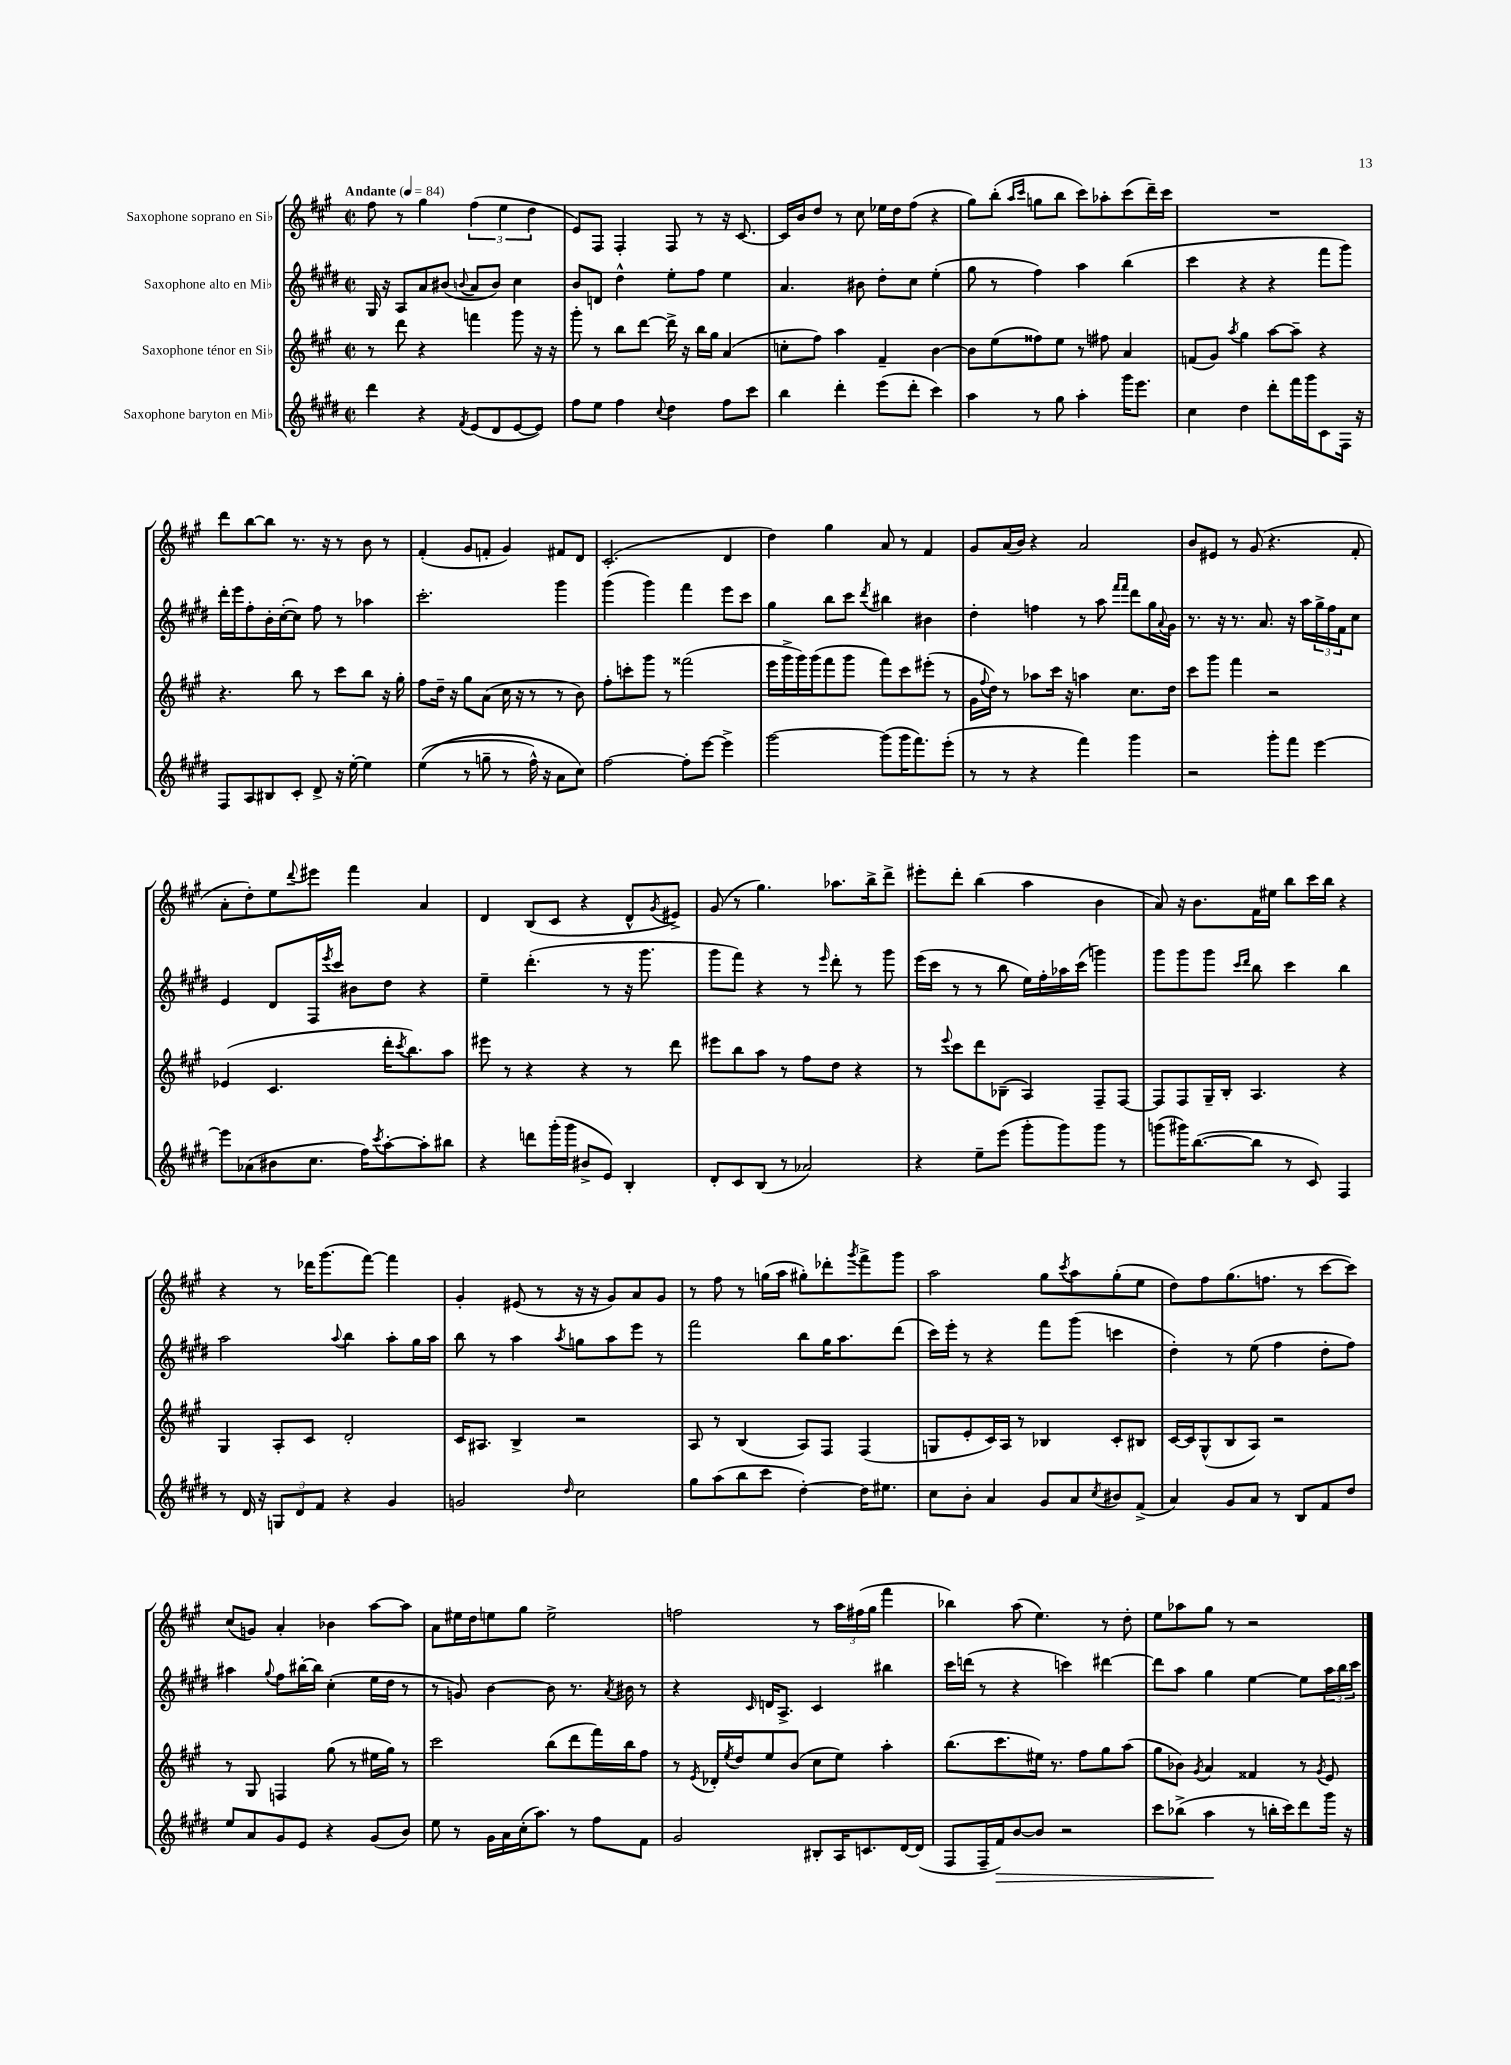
<<
\new StaffGroup <<
\new Staff = "s0" \with { instrumentName = "Saxophone soprano en Sib" } {
    \clef treble \key a \major \defaultTimeSignature \time 2/2 \tempo "Andante" 4 = 84
    fis''8 r8 gis''4 \tuplet 3/2 { fis''4( e''4 d''4 } |
    e'8) fis8 fis4-. fis8 r8 r16 cis'8.~ |
    cis'16 b'16 d''8 r8 cis''8 ees''16 d''16 fis''8( r4 |
    gis''8) b''8-.( \grace { a''16 cis'''16 } g''8 b''8 cis'''8) aes''8-. cis'''8( d'''16--) cis'''16 |
    R1 |
    d'''8 b''8~ b''8 r8. r16 r8 b'8 r8 |
    fis'4-.( gis'8 f'8-. gis'4) fis'8 d'8 |
    cis'2.-.( d'4 |
    d''4) gis''4 a'8 r8 fis'4 |
    gis'8 a'16( b'16) r4 a'2 |
    b'8 eis'8 r8 gis'8( r4. fis'8-. |
    a'8-. d''8-.) e''8 \appoggiatura { d'''8 } eis'''8 fis'''4 a'4 |
    d'4 b8( cis'8 r4 d'8-^ \acciaccatura { gis'8 } eis'8->) |
    gis'8( r8 gis''4.) aes''8. b''16-> d'''8-> |
    eis'''8-. d'''8-. b''4( a''4 b'4 |
    a'8) r16 b'8. fis'16 eis''16 b''8 cis'''16 b''16 r4 |
    r4 r8 des'''16 gis'''8.( fis'''8~) fis'''4 |
    gis'4-. eis'8( r8 r16 r16 gis'8) a'8 gis'8 |
    r8 fis''8 r8 g''16( a''16 gis''8-.) des'''8-. \acciaccatura { gis'''8 } fis'''8-> gis'''8 |
    a''2 gis''8 \acciaccatura { cis'''8 } a''8 gis''8-.( e''8 |
    d''8) fis''8 gis''8.( f''8. r8 cis'''8~ cis'''8) |
    cis''8( g'8) a'4-. bes'4 a''8~ a''8 |
    a'8 eis''16 d''16 e''8 gis''8 e''2-> |
    f''2 r8 \tuplet 3/2 { a''16 fis''16( gis''16 } fis'''4 |
    bes''4) a''8( e''4.) r8 d''8-. |
    e''8 aes''8 gis''8 r8 r2 \bar "|." |
}
\new Staff = "s1" \with { instrumentName = "Saxophone alto en Mib" } {
    \clef treble \key e \major \defaultTimeSignature \time 2/2
    gis16 r16 a8 a'8 bis'8( \appoggiatura { b'8 } a'8 b'8) cis''4 |
    b'8 d'8 dis''4-^ e''8-. fis''8 e''4 |
    a'4. bis'8 dis''8-. cis''8 e''4-.( |
    gis''8 r8 fis''4) a''4 b''4( |
    cis'''4 r4 r4 fis'''8 gis'''8) |
    dis'''16-. e'''16 fis''8-. b'16-. cis''16~-.( cis''8) fis''8 r8 aes''4 |
    cis'''2.-. gis'''4 |
    gis'''4( gis'''4) fis'''4 e'''8 cis'''8 |
    gis''4 b''8 cis'''8 \acciaccatura { dis'''8 } bis''4 bis'4 |
    dis''4-. f''4 r8 a''8 \grace { fis'''16 fis'''16 } dis'''8 gis''16 \appoggiatura { a'8 } gis'16 |
    r8. r16 r8. a'8. r16 a''16 \tuplet 3/2 { gis''16-> fis''16 fis'16 } cis''8 |
    e'4 dis'8 fis16 \acciaccatura { e'''8 } cis'''16 bis'8 dis''8 r4 |
    e''4-- dis'''4.-.( r8 r16 gis'''8. |
    gis'''8 fis'''8) r4 r8 \grace { e'''16 } dis'''8-. r8 gis'''8 |
    e'''16( cis'''16 r8 r8 b''8 e''16) fis''16-. aes''16 cis'''16( g'''4) |
    gis'''8 gis'''8 gis'''8 \grace { cis'''16 dis'''16 } b''8 cis'''4 b''4 |
    a''2 \appoggiatura { a''8 } b''4 a''8-. gis''16 a''16 |
    b''8 r8 a''4 \acciaccatura { a''8 } g''8 a''8 e'''8 r8 |
    fis'''2 b''8 gis''16 a''8. dis'''8( |
    cis'''16) e'''16-. r8 r4 fis'''8 gis'''8( c'''4 |
    dis''4-.) r8 e''8( fis''4 dis''8-. fis''8) |
    ais''4 \appoggiatura { gis''8 } fis''8 bis''16~-. bis''16 cis''4-.( e''16 dis''16 r8 |
    r8 g'8) b'4~ b'8 r8. \acciaccatura { a'8 } bis'16 r8 |
    r4 \grace { cis'16 } d'16 a8.-> cis'4 bis''4 |
    cis'''16 d'''16( r8 r4 c'''4) dis'''4~ |
    dis'''8 a''8 gis''4 e''4~ e''8 \tuplet 3/2 { a''16 b''16 cis'''16 } \bar "|." |
}
\new Staff = "s2" \with { instrumentName = "Saxophone ténor en Sib" } {
    \clef treble \key a \major \defaultTimeSignature \time 2/2
    r8 d'''8 r4 f'''4 gis'''8 r16 r16 |
    gis'''8-. r8 b''8 d'''8~ d'''16-> r16 b''16 gis''16 a'4( |
    c''8-. fis''8) a''4 fis'4-- b'4~ |
    b'8 e''8( fisis''8) e''8 r8 fis''8 a'4 |
    f'8( gis'8) \acciaccatura { a''8 } gis''4 a''8~ a''8-- r4 |
    r4. b''8 r8 cis'''8 b''8 r16 gis''16-. |
    fis''8 d''16-- r16 gis''8 a'8( cis''16 r16 r8 r8 b'8) |
    fis''8-. c'''8-. gis'''8 r8 fisis'''2( |
    e'''16 gis'''16-> gis'''16) gis'''16( fis'''8 gis'''8 fis'''8) cis'''8 eis'''8-.( r8 |
    gis'16 \appoggiatura { fis''8 } d''16) r8 aes''8 cis'''16 r16 a''4 cis''8. d''16 |
    cis'''8 gis'''8 fis'''4 r2 |
    ees'4( cis'4. d'''16-. \acciaccatura { cis'''8 } b''8.) a''8 |
    eis'''8 r8 r4 r4 r8 d'''8 |
    eis'''8 b''8 a''8 r8 fis''8 d''8 r4 |
    r8 \appoggiatura { e'''8 } cis'''8 d'''8 bes8--( a4) fis8-- fis8~ |
    fis8 fis8 gis16-- b16-. a4. r4 |
    gis4 a8-. cis'8 d'2-. |
    cis'16 ais8. b4-> r2 |
    a8 r8 b4( a8) fis8 fis4( |
    g8 e'8-. cis'16) a16 r8 bes4 cis'8-. bis8 |
    cis'16~ cis'16 gis8-^( b8 a8) r2 |
    r8 gis8 f4 gis''8( r8 eis''16 gis''16) r8 |
    cis'''2 b''8( d'''8 fis'''16) b''16 fis''8 |
    r8 \acciaccatura { e'8 } des'16-. \acciaccatura { e''8 } d''16 e''8 b'8( cis''8 e''8) a''4-. |
    b''8.( cis'''8. eis''16) r8. fis''8 gis''8 a''8( |
    gis''8 bes'8) \acciaccatura { gis'8 } a'4 fisis'4 r8 \acciaccatura { gis'8 } e'8 \bar "|." |
}
\new Staff = "s3" \with { instrumentName = "Saxophone baryton en Mib" } {
    \clef treble \key e \major \defaultTimeSignature \time 2/2
    dis'''4 r4 \acciaccatura { fis'8 } e'8( dis'8 e'8~ e'8) |
    fis''8 e''8 fis''4 \appoggiatura { cis''8 } dis''4 fis''8 cis'''8 |
    b''4 dis'''4-. e'''8( dis'''8-. cis'''4) |
    a''4 r8 gis''8 a''4-. gis'''16 e'''8. |
    cis''4 dis''4 dis'''8-. fis'''16 gis'''16 cis'8 fis16 r16 |
    fis8 a8 bis8 cis'8-. dis'8-> r16 e''16~-. e''4 |
    e''4(\( r8 g''8-- r8 fis''16-^) r16 a'8 cis''8\) |
    fis''2~ fis''8-. e'''8~ e'''4-> |
    gis'''2~ gis'''8( gis'''16 fis'''8.) e'''8-.( |
    r8 r8 r4 fis'''4) gis'''4 |
    r2 gis'''8-. fis'''8 e'''4~ |
    e'''8 aes'8( bis'8 cis''8. fis''16) \acciaccatura { cis'''8 } a''8~-. a''8-. bis''8 |
    r4 d'''8 gis'''16-.( gis'''16 bis'8-> e'8) b4-. |
    dis'8-. cis'8 b8( r8 aes'2) |
    r4 e''8-- e'''8( gis'''8-. gis'''8) gis'''8 r8 |
    g'''8( gis'''16) b''8.~( b''8 r8 cis'8) fis4 |
    r8 dis'16 r16 \tuplet 3/2 { g8 dis'8 fis'8 } r4 gis'4 |
    g'2 \grace { dis''16 } cis''2 |
    gis''8 a''8( b''8 cis'''8 dis''4~-.) dis''16 eis''8. |
    cis''8 b'8-. a'4 gis'8 a'8 \acciaccatura { cis''8 } bis'8 fis'8->( |
    a'4) gis'8 a'8 r8 b8 fis'8 dis''8 |
    e''8 a'8 gis'8 e'8 r4 gis'8( b'8) |
    e''8 r8 gis'16 a'16 cis''16-.( a''8.) r8 fis''8 fis'8 |
    gis'2 bis8-. a16 c'8. dis'16~ dis'16( |
    fis8 fis16-- fis'16\>) b'8~ b'8 r2 |
    cis'''8 bes''8->( a''4\! r8 b''16-. cis'''16) dis'''8 gis'''16 r16 \bar "|." |
}
>>
>>
\layout { \context { \Score \remove "Bar_number_engraver" } }
